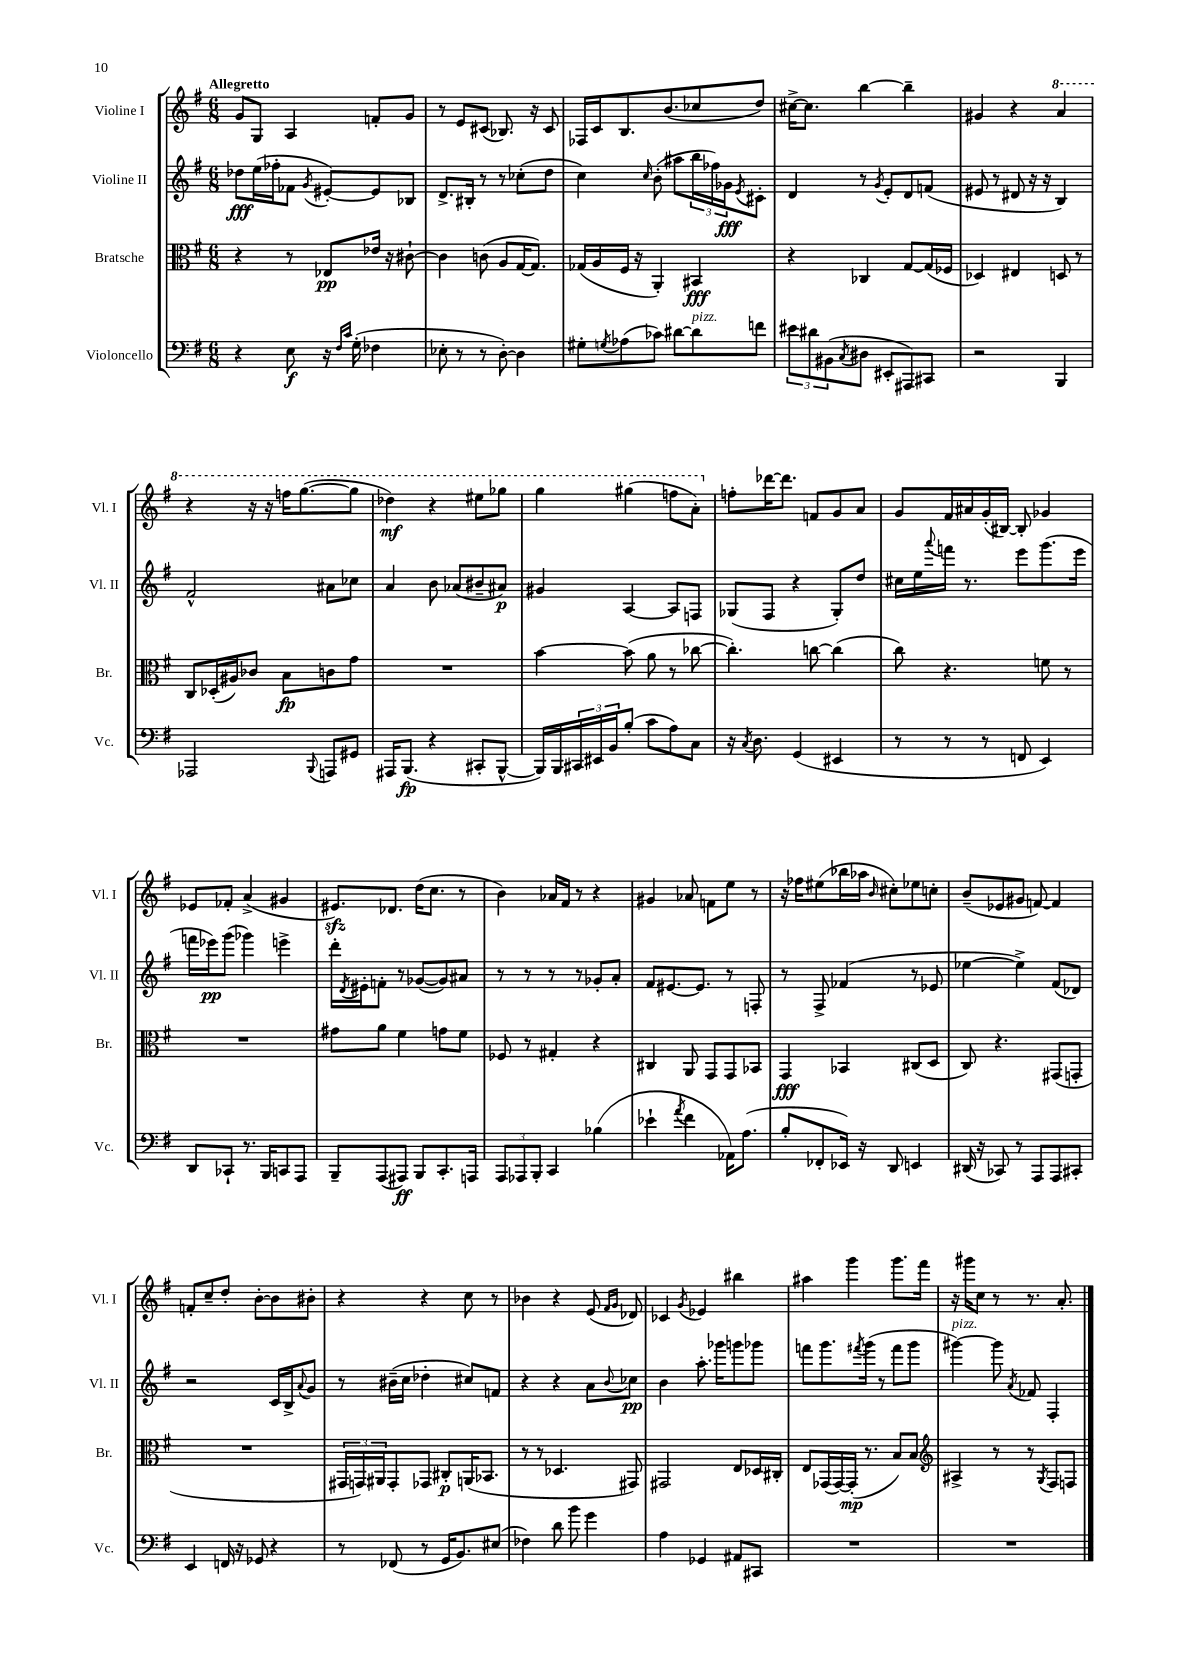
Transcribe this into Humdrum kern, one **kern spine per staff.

**kern	**dynam	**kern	**dynam	**kern	**dynam	**kern	**dynam
*part4	*part4	*part3	*part3	*part2	*part2	*part1	*part1
*staff4	*staff4	*staff3	*staff3	*staff2	*staff2	*staff1	*staff1
*I"Violoncello	*	*I"Bratsche	*	*I"Violine II	*	*I"Violine I	*
*I'Vc.	*	*I'Br.	*	*I'Vl. II	*	*I'Vl. I	*
*clefF4	*	*clefC3	*	*clefG2	*	*clefG2	*
*k[f#]	*	*k[f#]	*	*k[f#]	*	*k[f#]	*
*M6/8	*	*M6/8	*	*M6/8	*	*M6/8	*
=1	=1	=1	=1	=1	=1	=1	=1
!	!	!	!	!	!	!LO:TX:a:B:t=Allegretto	!
4r	.	4r	.	8dd-X\L	fff	8g/L	.
.	.	.	.	(16ee\L	.	8G/J	.
.	.	.	.	16ff-X'\J	.	.	.
8E\	f	8r	.	8f-X\J	.	4A/	.
.	.	.	.	8qg/	.	.	.
16r	.	8E-X/L	pp	[8e#X'/L)	.	.	.
16qqF#/LL	.	.	.	.	.	.	.
16qqc/JJ	.	.	.	.	.	.	.
(16G'\	.	.	.	.	.	.	.
4F-X\	.	16e-X/Jk	.	8e#/]	.	8fn'/L	.
.	.	16r	.	.	.	.	.
.	.	[8c#X`\	.	8B-X/J	.	8g/J	.
=2	=2	=2	=2	=2	=2	=2	=2
8E-X'\	.	4c#\]	.	8.d^/L	.	8r	.
8r	.	.	.	.	.	8e/L	.
.	.	.	.	16B#X'/Jk	.	.	.
8r	.	(8cn\	.	8r	.	(8c#X/J	.
[8D'\)	.	8A/L	.	8r	.	8.B-X/)	.
4D\]	.	[16G/K	.	(8cc-X'\L	.	.	.
.	.	8.G/J])	.	.	.	16r	.
.	.	.	.	8dd\J	.	8c#/	.
=3	=3	=3	=3	=3	=3	=3	=3
8G#X'\L	.	(16G-X/LL	.	4cc\)	.	16F-X/LL	.
.	.	16A/	.	.	.	16c/J	.
8qGn/	.	.	.	.	.	.	.
(8A-X\	.	16F#/JJ	.	.	.	8.B/	.
.	.	16r	.	.	.	.	.
.	.	.	.	16qqcc/	.	.	.
8c-X\J)	.	4AA'/)	.	(8b'\	.	.	.
.	.	.	.	.	.	(8.b/	.
[8d#X\L	.	.	.	8aa#X\L	.	.	.
!LO:TX:a:i:t=pizz.	!	!	!	!	!	!	!
8d#\]	.	4BB#X/	fff	24bb\L	.	8cc-X/	.
.	.	.	.	24ff-X\)	.	.	.
.	.	.	.	24g-X\J	fff	.	.
.	.	.	.	8qe/	.	.	.
8fn\J	.	.	.	8c#X'\J	.	8dd/J)	.
=4	=4	=4	=4	=4	=4	=4	=4
12e#X\L	.	4r	.	4d/	.	[16cc#X^\KL	.
.	.	.	.	.	.	8.cc#\J]	.
12d#X\	.	.	.	.	.	.	.
(12BB#X\	.	.	.	.	.	.	.
8qC/	.	.	.	.	.	.	.
8D#X\J	.	4C-X/	.	8r	.	[4bb\	.
.	.	.	.	8qg/	.	.	.
8EE#X'/L	.	.	.	8e'/L	.	.	.
8AAA#X/)	.	[8G/L	.	8d/	.	4bb~\]	.
8CC#X/J	.	(16G/L]	.	(8fn/J	.	.	.
.	.	16F-X/JJ	.	.	.	.	.
=5	=5	=5	=5	=5	=5	=5	=5
2r	.	4D-X/)	.	8e#X/	.	4g#X/	.
.	.	.	.	8r	.	.	.
.	.	4E#X/	.	8d#X/	.	4r	.
.	.	.	.	16r	.	.	.
.	.	.	.	16r	.	.	.
*	*	*	*	*	*	*8va	*
4BBB/	.	8Dn/	.	4B/)	.	4aa/	.
.	.	8r	.	.	.	.	.
!!LO:LB:g=z
=6	=6	=6	=6	=6	=6	=6	=6
2AAA-X/	.	8C/L	.	2f#^^/	.	4r	.
.	.	(16D-X'/L	.	.	.	.	.
.	.	16A#X/J)	.	.	.	.	.
.	.	8c-X/J	.	.	.	16r	.
.	.	.	.	.	.	16r	.
.	.	8B\L	fp	.	.	16fffn\KL	.
.	.	.	.	.	.	([8.ggg\	.
8qqBBB/	.	.	.	.	.	.	.
8AAAn/L	.	8cn\	.	8a#X\L	.	.	.
8GG#X/J	.	8g\J	.	8cc-X\J	.	8ggg\J]	.
=7	=7	=7	=7	=7	=7	=7	=7
16AAA#X/KL	.	2.r	.	4a/	.	4ddd-X\)	mf
(8.BBB/J	fp	.	.	.	.	.	.
4r	.	.	.	8b\	.	4r	.
.	.	.	.	(8a-X/L	.	.	.
8CC#X'/L	.	.	.	8b#X~/	.	8eee#X\L	.
[8BBB^^/J	.	.	.	8a#X/J)	p	8ggg-X\J	.
=8	=8	=8	=8	=8	=8	=8	=8
16BBB/LL])	.	[4b\	.	4g#X/	.	4ggg\	.
16BBB/	.	.	.	.	.	.	.
24CC#X/	.	.	.	.	.	.	.
24EE#X/	.	.	.	.	.	.	.
24BB/J	.	.	.	.	.	.	.
(8B'/J	.	(8b\]	.	[4A/	.	(4ggg#X\	.
8c\L	.	8a\	.	.	.	.	.
8A\)	.	8r	.	8A/L]	.	8fffn\L	.
8C\J	.	[8cc-X\	.	8Fn/J	.	8aa'\J)	.
=9	=9	=9	=9	=9	=9	=9	=9
*	*	*	*	*	*	*X8va	*
16r	.	4.cc-'\])	.	(8G-X/L	.	8ffn'\L	.
8qC/	.	.	.	.	.	.	.
8.D\	.	.	.	.	.	.	.
.	.	.	.	8F#/J	.	[16ddd-X\K	.
.	.	.	.	.	.	8.ddd-\J]	.
(4GG/	.	.	.	4r	.	.	.
.	.	[8ccn\	.	.	.	8fn/L	.
4EE#X/	.	(4cc\]	.	8G-'/L)	.	8g/	.
.	.	.	.	8dd/J	.	8a/J	.
=10	=10	=10	=10	=10	=10	=10	=10
8r	.	8cc\)	.	16cc#X\LL	.	8g/L	.
.	.	.	.	16ee\	.	.	.
.	.	.	.	8qqaaa/	.	.	.
8r	.	4.r	.	16fffn\JJ	.	16f#/L	.
.	.	.	.	8.r	.	16a#X/	.
8r	.	.	.	.	.	(16g'/	.
.	.	.	.	.	.	[16B#X/JJ)	.
8FFn/	.	.	.	8eee\L	.	8B#'/]	.
4EE/)	.	8fn\	.	(8.ggg\	.	4g-X/	.
.	.	8r	.	.	.	.	.
.	.	.	.	16eee\Jk	.	.	.
!!LO:LB:g=z
=11	=11	=11	=11	=11	=11	=11	=11
8DD/L	.	2.r	.	16fffn\LL	.	8e-X/L	.
.	.	.	.	16eee-X\J)	pp	.	.
8CC-X`/J	.	.	.	(8ggg\J	.	8f-X'/J	.
8.r	.	.	.	4ggg-X\)	.	(4a^/	.
16BBB/KL	.	.	.	.	.	.	.
8CCn/	.	.	.	4eeen^\	.	4g#X/	.
8AAA/J	.	.	.	.	.	.	.
=12	=12	=12	=12	=12	=12	=12	=12
8BBB~/L	.	8g#X\L	.	16ddd'\LL	.	8.e#Xzz/L)	.
.	.	.	.	8qd/	.	.	.
.	.	.	.	16e#X'\J	.	.	.
(8AAA/	.	8a\J	.	8fn'\J	.	.	.
.	.	.	.	.	.	8.d-X/J	.
8AAA#X/J)	ff	4f#\	.	8r	.	.	.
8BBB/L	.	.	.	([8g-X/L	.	(16dd\KL	.
.	.	.	.	.	.	8.cc\J	.
8.CC'/	.	8gn\L	.	8g-/])	.	.	.
.	.	8f#\J	.	8a#X/J	.	8r	.
16AAAn/Jk	.	.	.	.	.	.	.
=13	=13	=13	=13	=13	=13	=13	=13
12AAA/L	.	8F-X/	.	8r	.	4b\)	.
12AAA-X/	.	.	.	.	.	.	.
.	.	8r	.	8r	.	.	.
12BBB'/J	.	.	.	.	.	.	.
4CC/	.	4G#X'/	.	8r	.	16a-X/LL	.
.	.	.	.	.	.	16f#/JJ	.
.	.	.	.	8r	.	8r	.
(4B-X\	.	4r	.	8g-X'/L	.	4r	.
.	.	.	.	8a'/J	.	.	.
=14	=14	=14	=14	=14	=14	=14	=14
4e-X`\	.	4C#X/	.	8f#/L	.	4g#X/	.
.	.	.	.	[8.e#X/	.	.	.
8qa/	.	.	.	.	.	.	.
4f#\	.	8AA/	.	.	.	8a-X/	.
.	.	.	.	8.e#/J]	.	.	.
.	.	8GG/L	.	.	.	8fn\L	.
16AA-X\KL)	.	8GG/	.	8r	.	8ee\J	.
(8.A\J	.	.	.	.	.	.	.
.	.	8BB-X/J	.	8Fn'/	.	8r	.
=15	=15	=15	=15	=15	=15	=15	=15
8B'/L	.	4GG/	fff	8r	.	16r	.
.	.	.	.	.	.	16ff-X\KL	.
8FF-X'/	.	.	.	8F#^/	.	(8ee#X\	.
16EE-X/Jk)	.	4BB-X/	.	(4f-X/	.	16bb-X\L	.
16r	.	.	.	.	.	16aa-X\JJ	.
.	.	.	.	.	.	16qqb/	.
8DD/	.	.	.	.	.	8cc#X'\L)	.
4EEn/	.	(8C#X/L	.	8r	.	8ee-X\	.
.	.	8D/J	.	8e-X/	.	8ccn'\J	.
=16	=16	=16	=16	=16	=16	=16	=16
(16DD#X/	.	8C/)	.	[4ee-X\	.	(8b~/L	.
16r	.	.	.	.	.	.	.
8CC-X/)	.	4.r	.	.	.	8e-X/	.
8r	.	.	.	4ee-^\])	.	8g#X/J	.
8AAA/L	.	.	.	.	.	[8fn/)	.
8AAA/	.	(8GG#X/L	.	(8f#/L	.	4f/]	.
8CC#X'/J	.	8GGn'/J	.	8d-X/J)	.	.	.
!!LO:LB:g=z
=17	=17	=17	=17	=17	=17	=17	=17
4EE/	.	2.r	.	2r	.	8fn'/L	.
.	.	.	.	.	.	8cc~/	.
16FFn/	.	.	.	.	.	8dd'/J	.
16r	.	.	.	.	.	.	.
8GG-X/	.	.	.	.	.	[8b'\L	.
4r	.	.	.	16c/LL	.	8b\]	.
.	.	.	.	16B^/J	.	.	.
.	.	.	.	8qqa/	.	.	.
.	.	.	.	8g/J	.	8b#X'\J	.
=18	=18	=18	=18	=18	=18	=18	=18
8r	.	24GG#X/LL	.	8r	.	4r	.
.	.	24GGn/)	.	.	.	.	.
.	.	24AA#X/J	.	.	.	.	.
(8FF-X/	.	8GG'/	.	(16b#X~\LL	.	.	.
.	.	.	.	16cc\JJ	.	.	.
8r	.	8GG-X/J	.	4dd-X'\	.	4r	.
16GG/KL	.	8C#X'/L	p	.	.	.	.
8.BB/)	.	.	.	.	.	.	.
.	.	(16AAn/K	.	8cc#X/L)	.	8cc\	.
.	.	8.BB-X/J	.	.	.	.	.
(8E#X/J	.	.	.	8fn/J	.	8r	.
=19	=19	=19	=19	=19	=19	=19	=19
4F-X\)	.	8r	.	4r	.	4b-X\	.
.	.	8r	.	.	.	.	.
8d\	.	4.D-X/	.	4r	.	4r	.
8b\	.	.	.	.	.	.	.
4g\	.	.	.	8a\L	.	(8e/	.
.	.	.	.	.	.	16qqf#/LL	.
.	.	.	.	8qqb/	.	16qqg/JJ	.
.	.	8GG#X/)	.	8cc-X\J	pp	8d-X/)	.
=20	=20	=20	=20	=20	=20	=20	=20
4A\	.	2GG#X/	.	4b\	.	4c-X/	.
.	.	.	.	.	.	8qg/	.
4GG-X/	.	.	.	8.aa'\	.	4e-X/	.
.	.	.	.	16ggg-X\KL	.	.	.
8AA#X/L	.	8E/L	.	8gggn\	.	4bb#X\	.
8CC#X/J	.	16D-X/L	.	8ggg-X\J	.	.	.
.	.	16C#X'/JJ	.	.	.	.	.
=21	=21	=21	=21	=21	=21	=21	=21
2.r	.	8E/L	.	8fffn\L	.	4aa#X\	.
.	.	(16GG-X/L	.	8.ggg\	.	.	.
.	.	[16GG-/)	.	.	.	.	.
.	.	(16GG-'/JJ]	mp	.	.	4ggg\	.
.	.	.	.	8qfff#X/	.	.	.
.	.	8.r	.	(16ggg\Jk	.	.	.
.	.	.	.	8r	.	.	.
.	.	8B/L)	.	8fff#\L	.	8.ggg\L	.
.	.	8B/J	.	8ggg\J	.	.	.
.	.	.	.	.	.	16fff#\Jk	.
=22	=22	=22	=22	=22	=22	=22	=22
*	*	*clefG2	*	*	*	*	*
!	!	!	!	!LO:TX:a:i:t=pizz.	!	!	!
2.r	.	4A#X^/	.	[4ggg#X\)	.	16r	.
.	.	.	.	.	.	16ggg#X\KL	.
.	.	.	.	.	.	8cc\J	.
.	.	8r	.	8ggg#\]	.	8r	.
.	.	.	.	8qa/	.	.	.
.	.	8r	.	8f-X/	.	8.r	.
.	.	8qG/	.	.	.	.	.
.	.	8F#/L	.	4F#'/	.	.	.
.	.	.	.	.	.	8.a'/	.
.	.	8Fn/J	.	.	.	.	.
==	==	==	==	==	==	==	==
*-	*-	*-	*-	*-	*-	*-	*-
